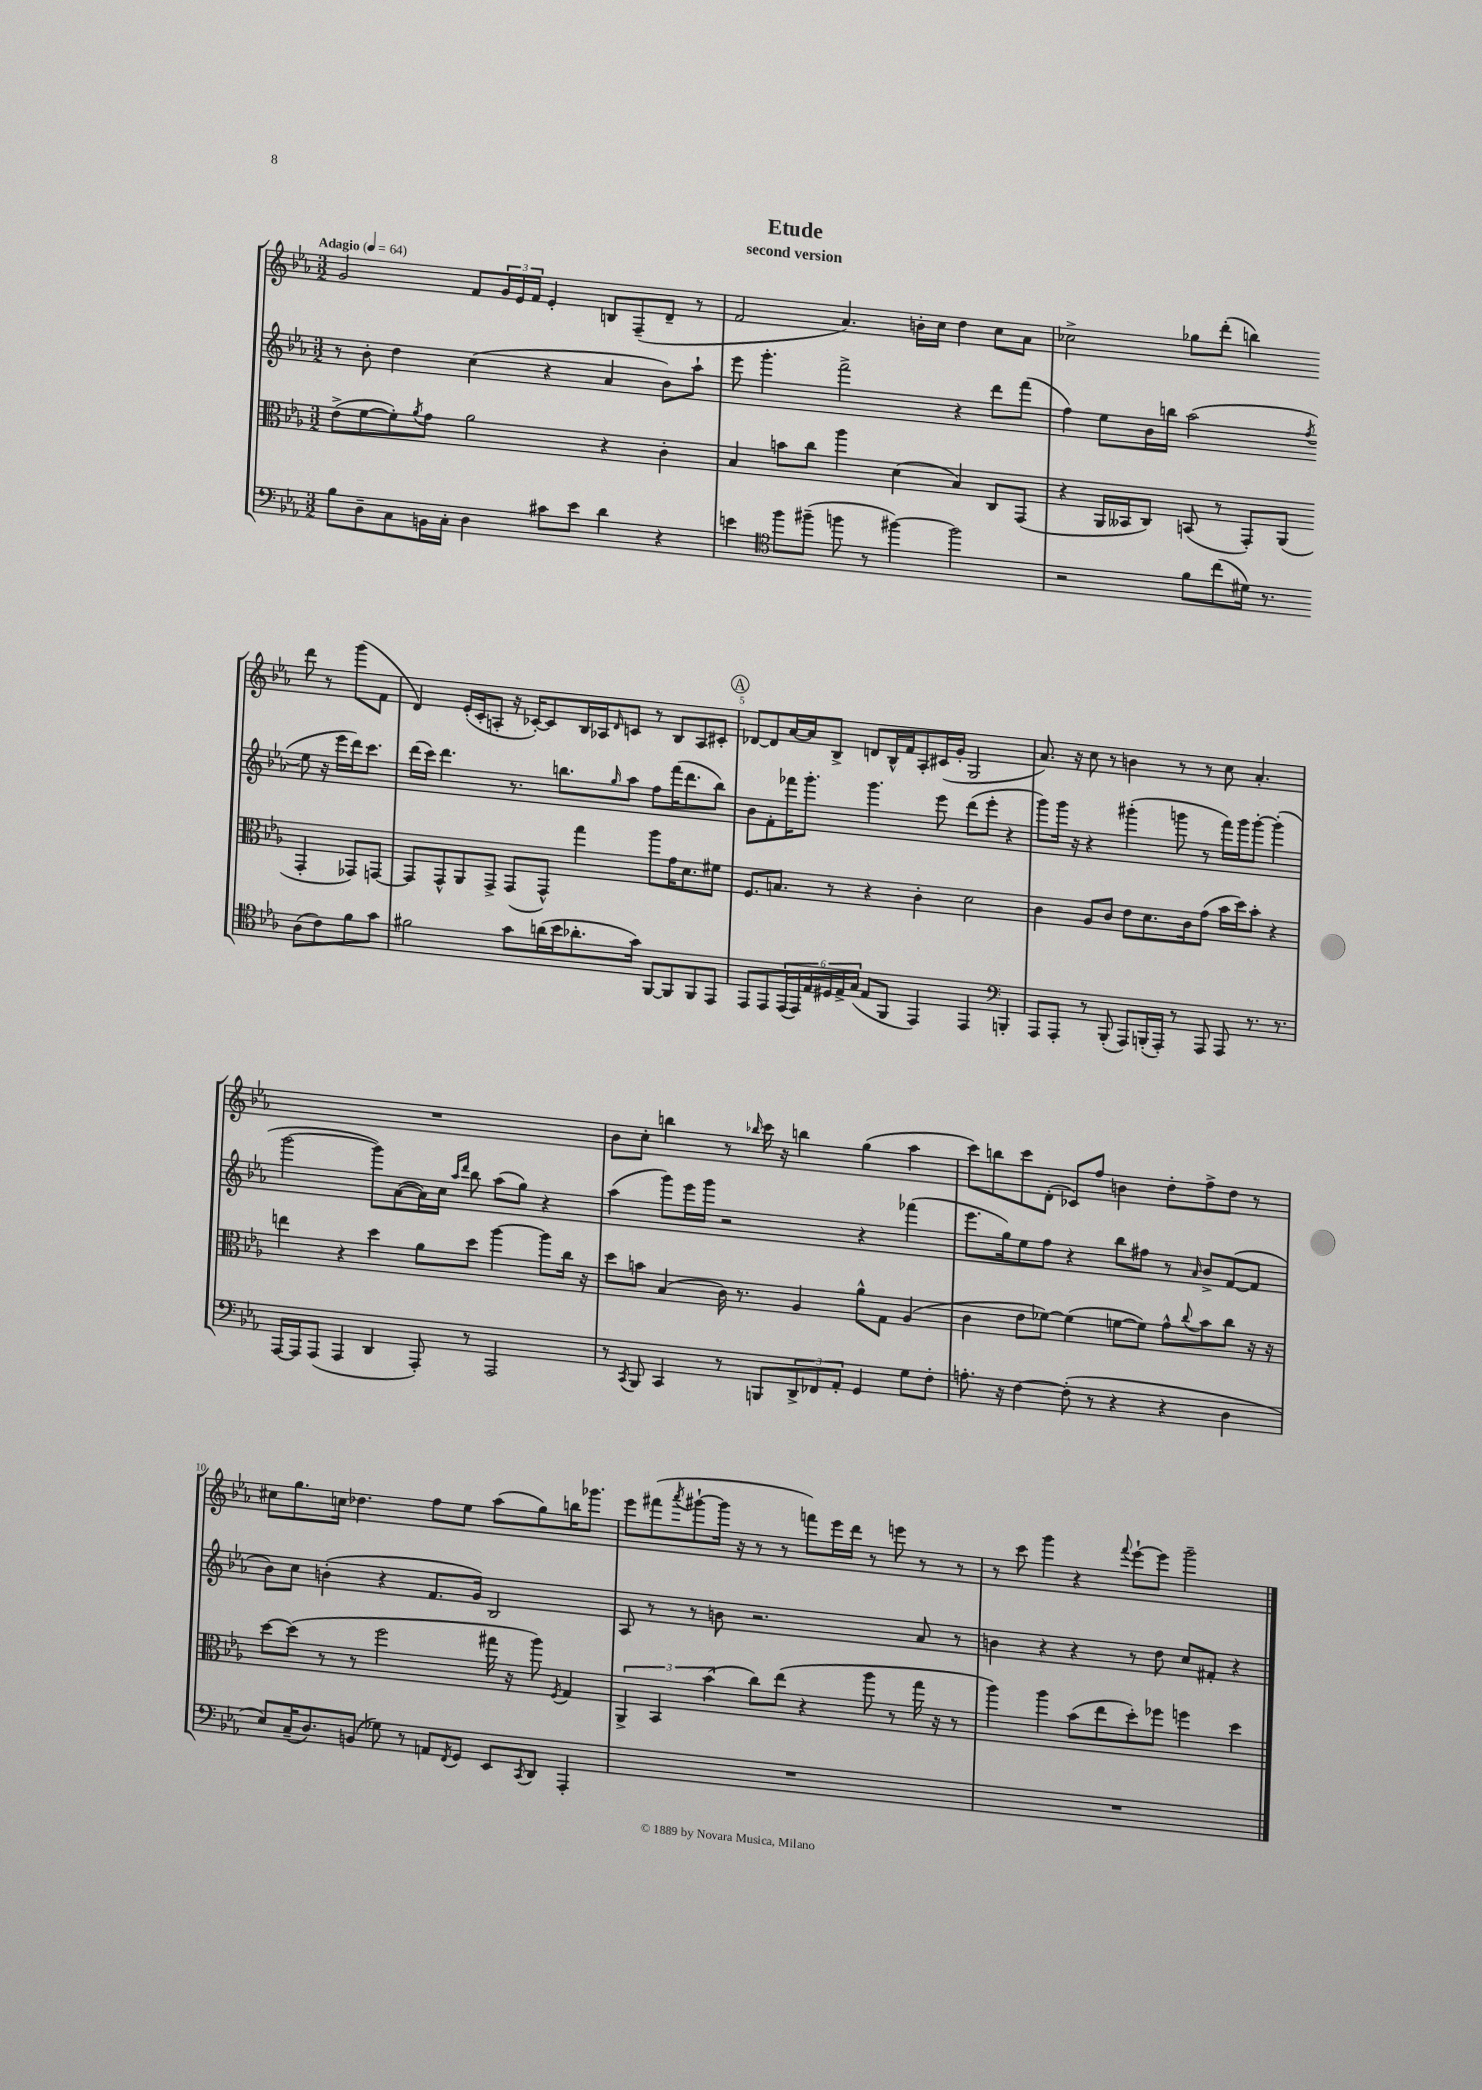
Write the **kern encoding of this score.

**kern	**kern	**kern	**kern
*part4	*part3	*part2	*part1
*staff4	*staff3	*staff2	*staff1
*clefF4	*clefC3	*clefG2	*clefG2
*k[b-e-a-]	*k[b-e-a-]	*k[b-e-a-]	*k[b-e-a-]
*M3/2	*M3/2	*M3/2	*M3/2
*MM64	*MM64	*MM64	*MM64
=1	=1	=1	=1
!	!	!	!LO:TX:a:B:t=Adagio
8B-\L	(8e-^\L	8r	2g/
8D~\	[8f\	8b-'\	.
8C\	8f'\])	4dd\	.
.	8qa-/	.	.
16BBn\L	8g\J	.	.
16C'\JJ	.	.	.
4D\	2a-\	(4cc\	8f/L
.	.	.	24g/L
.	.	.	24e-/
.	.	.	24f/JJ
8c#X\L	.	4r	4e-'/
8e-\J	.	.	.
4d\	4r	4a-/	8Bn/L
.	.	.	(8F~/
4r	4c'\	8b-\L)	8d~/J
.	.	8aa-`\J	8r
=2	=2	=2	=2
4en\	4B-/	8eee-\	2f/
.	.	4.ggg'\	.
*clefC4	*	*	*
8ff\L	8bn\L	.	.
(8ff#X~\J	8cc\J	.	.
8ffn\	4aa-\	2fff^\	4.a-/)
8r	.	.	.
[4ff#X\)	(4d\	.	.
.	.	.	16bn'\LL
.	.	.	16cc\JJ
2ff#\]	4B-/)	4r	4dd\
.	8C/L	8ddd\L	8cc\L
.	(8GG/J	(8fff\J	8a-\J
=3	=3	=3	=3
2r	4r	4ff\)	2cc-X^\
.	16AA-/LL	8ee-\L	.
.	16BB--X/J	.	.
.	8C/J)	16b-\L	.
.	.	16bbn\JJ	.
8f\L	(8BBn/	(2aa-\	8gg-X\L
(8cc\	8r	.	(8ddd'\J
16d#X\Jk)	8GG'/L)	.	4bbn\)
8.r	.	.	.
.	(8AA-/J	.	.
.	.	8qff/	.
(8A-\L	4GG'/	8ee-\	8ddd\
8c\)	.	16r	8r
.	.	16eee-\LL	.
8f\	8GG-X/L)	16ddd\J)	(8ggg\L
.	.	8.ccc\J	.
8g\J	[8GGn/J	.	8f\J
!!LO:LB:g=z
=4	=4	=4	=4
2f#X\	8GG/L]	(16ddd\LL	4d/)
.	.	16ccc\JJ)	.
.	8GG^^/	4.ddd\	.
.	8AA-/	.	(16e-'/LL
.	.	.	16c'/J
.	8GG^/J	.	8An'/J
8g\L	(8GG/L	8.r	16r
.	.	.	[16c-X'/KL)
(16an\L	8GG^^/J)	.	8c-/]
16b-\J	.	8.bbn\L	.
8.a-X'\	4gg\	.	16B-/L
.	.	.	16A-X/J
.	.	16qqgg/	16qqd/
.	.	8aa-\J	8cn/J
16g\Jk)	.	.	.
[8FF/L	8aa-\L	8ff\L	8r
8FF/]	16g\K	(16fff\K	8B-/L
.	8.d\	8.ddd\	.
8FF/	.	.	8A-/
8EE-/J	8f#X\J	8bb\J)	8c#X'/J
!!LO:REH:place=s1:t=A
=5	=5	=5	=5
8EE-/L	8.F/L	8b-\L	[8d-X/L
8EE-/	.	8f'\	8d-/]
.	8.Bn/J	.	.
(24EE-/L	.	16fff-X\K	[16a-/L
24EE-/)	.	.	.
.	.	8.ggg'\J	16a-/J]
24E-/	.	.	.
24D#X/	8r	.	8B-^/J
24E-^/	.	.	.
(24G/JJ	.	.	.
8E-/L	4r	4.ggg\	8dn/L
8FF/J	.	.	16B-^^/L
.	.	.	16f/J
4EE-/)	4c'\	.	8A-'/
.	.	8eee-\	(16c#X/L
.	.	.	16g'/JJ
4EE-/	2d\	(8ddd\L	2G/
.	.	8eee-'\J	.
*clefF4	*	*	*
4BBBn'/	.	4r	.
=6	=6	=6	=6
8AAA-/L	4c\	8ggg\L)	8.a-/)
8AAA-'/J	.	16ggg\Jk	.
.	.	16r	16r
8r	8A-/L	4r	8cc\
(8BBB-'/	8c/J	.	8r
8AAA-/L)	8e-\L	(4ggg#X'\	4bn\
(16BBBn'/L	8.d\	.	.
16AAA-'/JJ)	.	.	.
8r	.	8gggn\	8r
.	16c\k	.	.
8AAA-/	(8g\J	8r	8r
8AAA-/	16b-\LL	16fff\LL)	8cc\
.	16dd\J)	16ggg\J	.
8.r	8b-'\J	[8ggg'\J	4.a-'/
.	4r	(4ggg'\]	.
8.r	.	.	.
!!LO:LB:g=z
=7	=7	=7	=7
[16AAA-/LL	4een\	[2ggg\	1.r
16AAA-/J]	.	.	.
(8AAA-/J	.	.	.
4AAA-/	4r	.	.
4DD/	4dd\	8ggg\L])	.
.	.	([8a-\	.
8AAA-'/)	8a-\L	16a-\L])	.
.	.	16cc\JJ	.
.	.	16qqaa-/LL	.
.	.	16qqddd/JJ	.
8r	8dd\J	8bb-\	.
2AAA-/	[4aa-\	(8aa-\L	.
.	.	8gg\J)	.
.	8aa-\L]	4r	.
.	16cc\Jk	.	.
.	16r	.	.
=8	=8	=8	=8
8r	8dd\L	(4aa-\	8b-\L
8qCC/	.	.	.
8BBB-/	8bn\J	.	8cc'\J
4CC/	(4B-/	8ggg\L)	4bbn\
.	.	16eee-\L	.
.	.	16ggg\JJ	.
8r	16c\)	2r	8r
.	8.r	.	.
.	.	.	16qqbb-X/
8BBBn/L	.	.	16ccc\
.	.	.	16r
12DD^/	4A-/	.	4bbn\
12FF-X/	.	.	.
12AA-'/J	.	.	.
4GG/	8a-^^\L	4r	(4gg\
.	8G\J	.	.
8G\L	(4A-/	(4fff-X\	4aa-\
8F'\J	.	.	.
=9	=9	=9	=9
8.An'\	4c\	8.eee-\L	8ccc\L)
.	.	.	8bbn\
16r	.	16gg\k)	.
[4F\	8e-\L	8ee-\	8ccc\
.	[8f-X\J)	8ff\J	(8d'\J
(8F'\]	(4f-\]	4r	8c-X/L)
8r	.	.	8ff/J
4r	[8fn\L	8bb-\L	4bn\
.	8f\J])	8ff#X\J	.
4r	8g^^\L	8r	8dd'\L
.	8qqcc/	16qqa-/	.
.	8b-\	8b-^/L	8ff^\
4D\	8cc\J	([8f/	8dd\J
.	16r	8f/J]	8r
.	16r	.	.
!!LO:LB:g=z
=10	=10	=10	=10
8E-/L)	[8dd\L	8b-\L)	8cc#X\L
(16C~/K	(8dd\J]	8cc\J	8.gg\
8.D/)	.	.	.
.	8r	(4bn'\	.
.	.	.	16ccn\Jk
(8BBn/J	8r	.	4.dd-X\
8G-X\)	2ff\	4r	.
8r	.	.	.
8AAn/L	.	8.f/L	8ff\L
8qFF/	.	.	.
8GG/J	.	.	8ee-\J
.	.	16g/Jk)	.
8EE-/L	16gg#X\	2B-/	(8aa-\L
.	16r	.	.
8qCC/	.	.	.
8DD/J	8aa-\)	.	8gg\)
.	8qF/	.	.
4AAA-'/	4G/	.	16bbn\K
.	.	.	8.ggg-X\J
=11	=11	=11	=11
1.r	6AA-^/	8A-/	8eee-\L
.	.	8r	(8fff#X\
.	6BB-/	.	.
.	.	.	8qaaa-/
.	.	8r	[8ggg#X`\
.	(6b-\	.	.
.	.	8bn\	16ggg#\Jk]
.	.	.	16r
.	8cc\L)	2.r	8r
.	(8ee-\J	.	8r
.	4r	.	8fffn\L)
.	.	.	16eee-\L
.	.	.	16ddd\JJ
.	8aa-\	.	8r
.	8r	.	8eeen\
.	16gg\	8a-/	8r
.	16r	.	.
.	8r	8r	8r
=12	=12	=12	=12
1.r	4aa-\)	4bn\	8r
.	.	.	8ccc\
.	4aa-\	4r	4ggg\
.	(8b-\L	4r	4r
.	8ee-\	.	.
.	.	.	8qqfff/
.	8dd'\)	8r	[8eee-`\L
.	8ff-X\J	8dd\	8eee-\J]
.	4ffn\	8cc/L	2ggg~\
.	.	8f#X'/J	.
.	4dd\	4r	.
==	==	==	==
*-	*-	*-	*-
